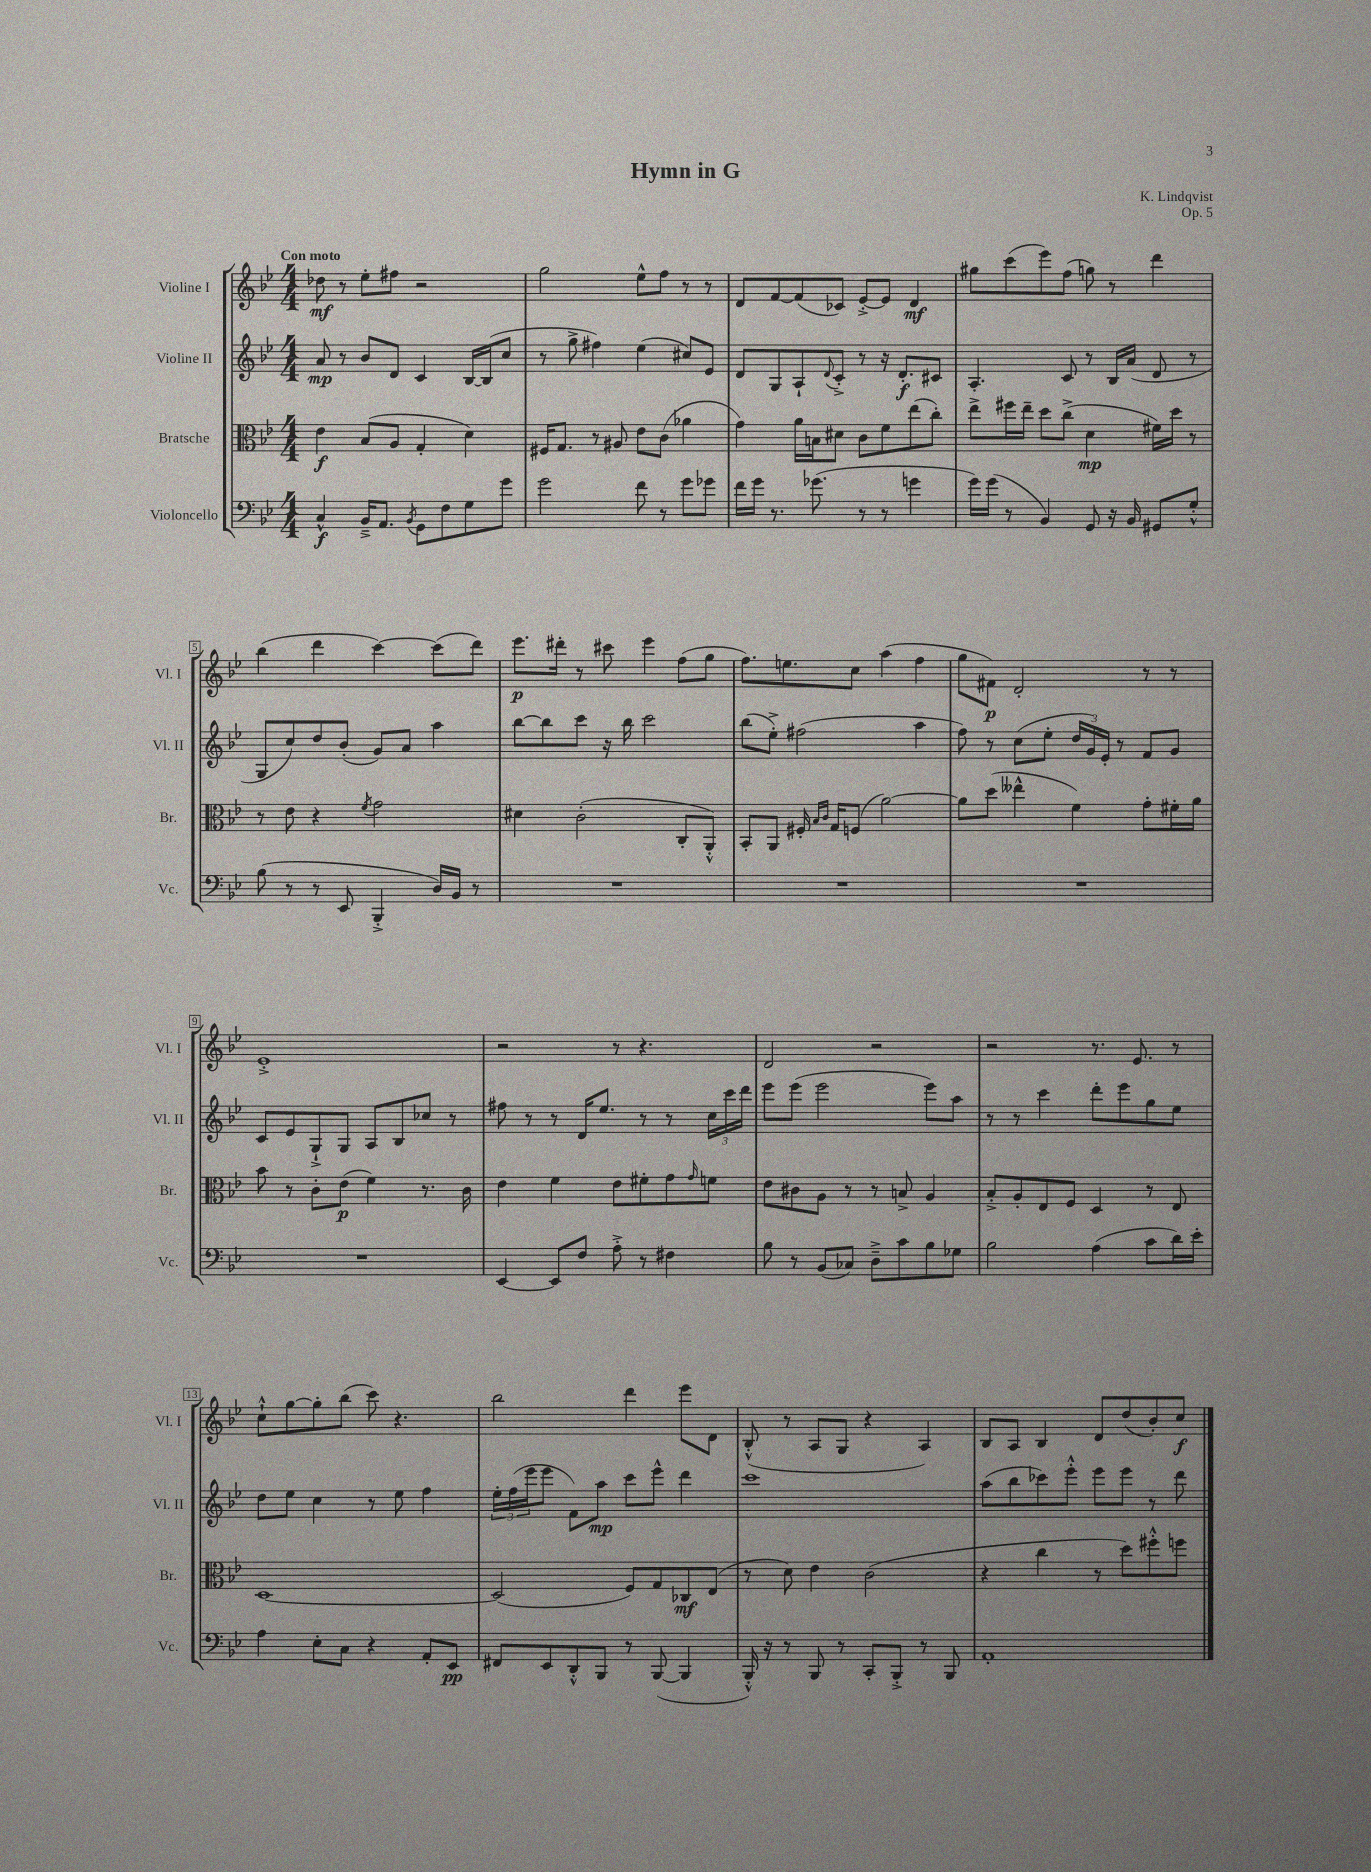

**kern	**dynam	**kern	**dynam	**kern	**dynam	**kern	**dynam
*part4	*part4	*part3	*part3	*part2	*part2	*part1	*part1
*staff4	*staff4	*staff3	*staff3	*staff2	*staff2	*staff1	*staff1
*I"Violoncello	*	*I"Bratsche	*	*I"Violine II	*	*I"Violine I	*
*I'Vc.	*	*I'Br.	*	*I'Vl. II	*	*I'Vl. I	*
*clefF4	*	*clefC3	*	*clefG2	*	*clefG2	*
*k[b-e-]	*	*k[b-e-]	*	*k[b-e-]	*	*k[b-e-]	*
*M4/4	*	*M4/4	*	*M4/4	*	*M4/4	*
=1	=1	=1	=1	=1	=1	=1	=1
!	!	!	!	!	!	!LO:TX:a:B:t=Con moto	!
4C^^/	f	4e-\	f	8a/	mp	8dd-X\	mf
.	.	.	.	8r	.	8r	.
16BB-~^/KL	.	(8B-/L	.	8b-/L	.	8ee-'\L	.
8.AA/J	.	.	.	.	.	.	.
.	.	8A/J	.	8d/J	.	8ff#X\J	.
8qBB-/	.	.	.	.	.	.	.
8GG\L	.	4G'/	.	4c/	.	2r	.
8F\	.	.	.	.	.	.	.
8G\	.	4d\)	.	[16B-/LL	.	.	.
.	.	.	.	(16B-/J]	.	.	.
8g\J	.	.	.	8cc/J	.	.	.
=2	=2	=2	=2	=2	=2	=2	=2
2g\	.	16F#X/KL	.	8r	.	2gg\	.
.	.	8.G/J	.	.	.	.	.
.	.	.	.	8gg^\	.	.	.
.	.	8r	.	4ff#X\)	.	.	.
.	.	8A#X/	.	.	.	.	.
8f\	.	8e-\L	.	(4ee-\	.	8ee-^^\L	.
8r	.	(8c\J	.	.	.	8ff\J	.
8g\L	.	4a-X\	.	8cc#X/L)	.	8r	.
8g-X\J	.	.	.	8e-/J	.	8r	.
=3	=3	=3	=3	=3	=3	=3	=3
16f\LL	.	4g\)	.	8d/L	.	8d/L	.
16g\JJ	.	.	.	.	.	.	.
8.r	.	.	.	8G/	.	[8f/	.
.	.	16a\LL	.	8A`/	.	(8f/]	.
(8.g-X\	.	16Bn\J	.	.	.	.	.
.	.	.	.	8qqd/	.	.	.
.	.	8d#X\J	.	8c'^/J	.	8c-X/J)	.
8r	.	8c\L	.	8r	.	[8e-'^/L	.
8r	.	8f\	.	16r	.	8e-/J]	.
.	.	.	.	8.d'/L	f	.	.
4gn\	.	(8ee-\	.	.	.	4d/	mf
.	.	8cc'\J)	.	8c#X/J	.	.	.
=4	=4	=4	=4	=4	=4	=4	=4
16g\LL)	.	8ee-^\L	.	4.A'/	.	8gg#X\L	.
(16g\JJ	.	.	.	.	.	.	.
8r	.	16ff#X\L	.	.	.	(8ccc\	.
.	.	16ee-~\JJ	.	.	.	.	.
4BB-/)	.	8dd\L	.	.	.	8eee-\)	.
.	.	(8cc^\J	.	8c/	.	(8ff\J	.
8GG/	.	4d\	mp	8r	.	8ggn\)	.
16r	.	.	.	16B-/LL	.	8r	.
16BB-/	.	.	.	(16a/JJ	.	.	.
8GG#X/L	.	16f#X\LL)	.	8d/	.	4ddd\	.
.	.	16dd\JJ	.	.	.	.	.
8G'^^/J	.	8r	.	8r	.	.	.
!!LO:LB:g=z
=5	=5	=5	=5	=5	=5	=5	=5
(8B-\	.	8r	.	8G/L	.	(4bb-\	.
8r	.	8e-\	.	8cc/)	.	.	.
8r	.	4r	.	8dd/	.	4ddd\	.
8EE-/	.	.	.	(8b-'/J	.	.	.
.	.	8qf/	.	.	.	.	.
4BBB-'^/	.	2g\	.	8g/L)	.	[4ccc\)	.
.	.	.	.	8a/J	.	.	.
16D/LL)	.	.	.	4aa\	.	(8ccc\L]	.
16BB-/JJ	.	.	.	.	.	.	.
8r	.	.	.	.	.	8ddd\J)	.
=6	=6	=6	=6	=6	=6	=6	=6
1r	.	4d#X\	.	[8bb-\L	.	8.eee-\L	p
.	.	.	.	8bb-\]	.	.	.
.	.	.	.	.	.	16ddd#X'\Jk	.
.	.	(2c'\	.	8ccc\J	.	8r	.
.	.	.	.	16r	.	8ccc#X\	.
.	.	.	.	16bb-\	.	.	.
.	.	.	.	2ccc\	.	4eee-\	.
.	.	8C'/L	.	.	.	(8ff\L	.
.	.	8AA'^^/J)	.	.	.	8gg\J	.
=7	=7	=7	=7	=7	=7	=7	=7
1r	.	8BB-'/L	.	(8bb-\L	.	8.ff\L)	.
.	.	8AA/J	.	8ee-'^\J)	.	.	.
.	.	.	.	.	.	8.een\	.
.	.	16F#X'/	.	(2ff#X\	.	.	.
.	.	16qqB-/LL	.	.	.	.	.
.	.	16qqc/JJ	.	.	.	.	.
.	.	16G/KL	.	.	.	.	.
.	.	(8Fn/J	.	.	.	8cc\J	.
.	.	[2a\)	.	.	.	(4aa\	.
.	.	.	.	4aa\	.	4ff\	.
=8	=8	=8	=8	=8	=8	=8	=8
1r	.	8a\L]	.	8ff\)	.	8gg\L	.
.	.	(8dd\J	.	8r	.	8f#X\J)	p
.	.	4ee--X^^\	.	(8cc\L	.	2d'/	.
.	.	.	.	8ee-'\J	.	.	.
.	.	4f\)	.	24dd/LL	.	.	.
.	.	.	.	24g/)	.	.	.
.	.	.	.	24e-'/JJ	.	.	.
.	.	.	.	8r	.	.	.
.	.	8g'\L	.	8f/L	.	8r	.
.	.	16f#X'\L	.	8g/J	.	8r	.
.	.	16a\JJ	.	.	.	.	.
!!LO:LB:g=z
=9	=9	=9	=9	=9	=9	=9	=9
1r	.	8b-\	.	8c/L	.	1e-'^	.
.	.	8r	.	8e-/	.	.	.
.	.	8c'\L	.	8G`^/	.	.	.
.	.	(8e-\J	p	8G/J	.	.	.
.	.	4f\)	.	8A/L	.	.	.
.	.	.	.	8B-/	.	.	.
.	.	8.r	.	8cc-X/J	.	.	.
.	.	.	.	8r	.	.	.
.	.	16c\	.	.	.	.	.
=10	=10	=10	=10	=10	=10	=10	=10
[4EE-/	.	4e-\	.	8ff#X\	.	2r	.
.	.	.	.	8r	.	.	.
8EE-/L]	.	4f\	.	8r	.	.	.
8F/J	.	.	.	16d/KL	.	.	.
.	.	.	.	8.ee-/J	.	.	.
8A'^\	.	8e-\L	.	.	.	8r	.
8r	.	8f#X'\	.	8r	.	4.r	.
4F#X\	.	8g\	.	8r	.	.	.
.	.	16qqg/	.	.	.	.	.
.	.	8fn\J	.	24cc\LL	.	.	.
.	.	.	.	24ccc\	.	.	.
.	.	.	.	24ddd\JJ	.	.	.
=11	=11	=11	=11	=11	=11	=11	=11
8B-\	.	8e-\L	.	8eee-\L	.	2d/	.
8r	.	8c#X\	.	(8eee-\J	.	.	.
(8BB-/L	.	8A\J	.	2eee-\	.	.	.
8C-X/J)	.	8r	.	.	.	.	.
8D~^\L	.	8r	.	.	.	2r	.
8c\	.	8Bn^/	.	.	.	.	.
8B-\	.	4A/	.	8eee-\L)	.	.	.
8G-X\J	.	.	.	8aa\J	.	.	.
=12	=12	=12	=12	=12	=12	=12	=12
2B-\	.	8B-'^/L	.	8r	.	2r	.
.	.	8A'/	.	8r	.	.	.
.	.	8E-/	.	4ccc\	.	.	.
.	.	8F/J	.	.	.	.	.
(4A\	.	4D/	.	8ddd'\L	.	8.r	.
.	.	.	.	8eee-\	.	.	.
.	.	.	.	.	.	8.e-/	.
8c\L	.	8r	.	8gg\	.	.	.
16d\L)	.	8E-/	.	8ee-\J	.	8r	.
16e-'\JJ	.	.	.	.	.	.	.
!!LO:LB:g=z
=13	=13	=13	=13	=13	=13	=13	=13
4A\	.	[1D	.	8dd\L	.	8cc`^^\L	.
.	.	.	.	8ee-\J	.	[8gg\	.
8E-'\L	.	.	.	4cc\	.	8gg'\]	.
8C\J	.	.	.	.	.	(8bb-\J	.
4r	.	.	.	8r	.	8ccc\)	.
.	.	.	.	8ee-\	.	4.r	.
8AA'/L	.	.	.	4ff\	.	.	.
8EE-/J	pp	.	.	.	.	.	.
=14	=14	=14	=14	=14	=14	=14	=14
8FF#X/L	.	(2D/]	.	24ee-'\LL	.	2bb-\	.
.	.	.	.	(24ff\	.	.	.
.	.	.	.	24eee-\J	.	.	.
8EE-/	.	.	.	8eee-\J	.	.	.
8DD'^^/	.	.	.	8f\L)	.	.	.
8BBB-/J	.	.	.	8aa\J	mp	.	.
8r	.	8F/L)	.	8ccc\L	.	4ddd\	.
([8BBB-/	.	8G/	.	8eee-^^\J	.	.	.
4BBB-/]	.	8C-X/	mf	4ddd\	.	8eee-\L	.
.	.	(8E-/J	.	.	.	8d\J	.
=15	=15	=15	=15	=15	=15	=15	=15
16BBB-'^^/)	.	8r	.	1ccc	.	(8B-'^^/	.
16r	.	.	.	.	.	.	.
8r	.	8d\)	.	.	.	8r	.
8BBB-/	.	4e-\	.	.	.	8A/L	.
8r	.	.	.	.	.	8G/J	.
8CC'/L	.	(2c\	.	.	.	4r	.
8BBB-'^/J	.	.	.	.	.	.	.
8r	.	.	.	.	.	4A/)	.
8BBB-/	.	.	.	.	.	.	.
=16	=16	=16	=16	=16	=16	=16	=16
1AA'	.	4r	.	(8aa\L	.	8B-/L	.
.	.	.	.	8bb-\	.	8A/J	.
.	.	4cc\	.	8ccc-X\)	.	4B-/	.
.	.	.	.	8eee-'^^\J	.	.	.
.	.	8r	.	8eee-\L	.	8d/L	.
.	.	8dd\L)	.	8eee-\J	.	(8dd/	.
.	.	8ff#X'^^\	.	8r	.	8b-'/)	.
.	.	8ffn\J	.	8ddd\	.	8cc/J	f
==	==	==	==	==	==	==	==
*-	*-	*-	*-	*-	*-	*-	*-
